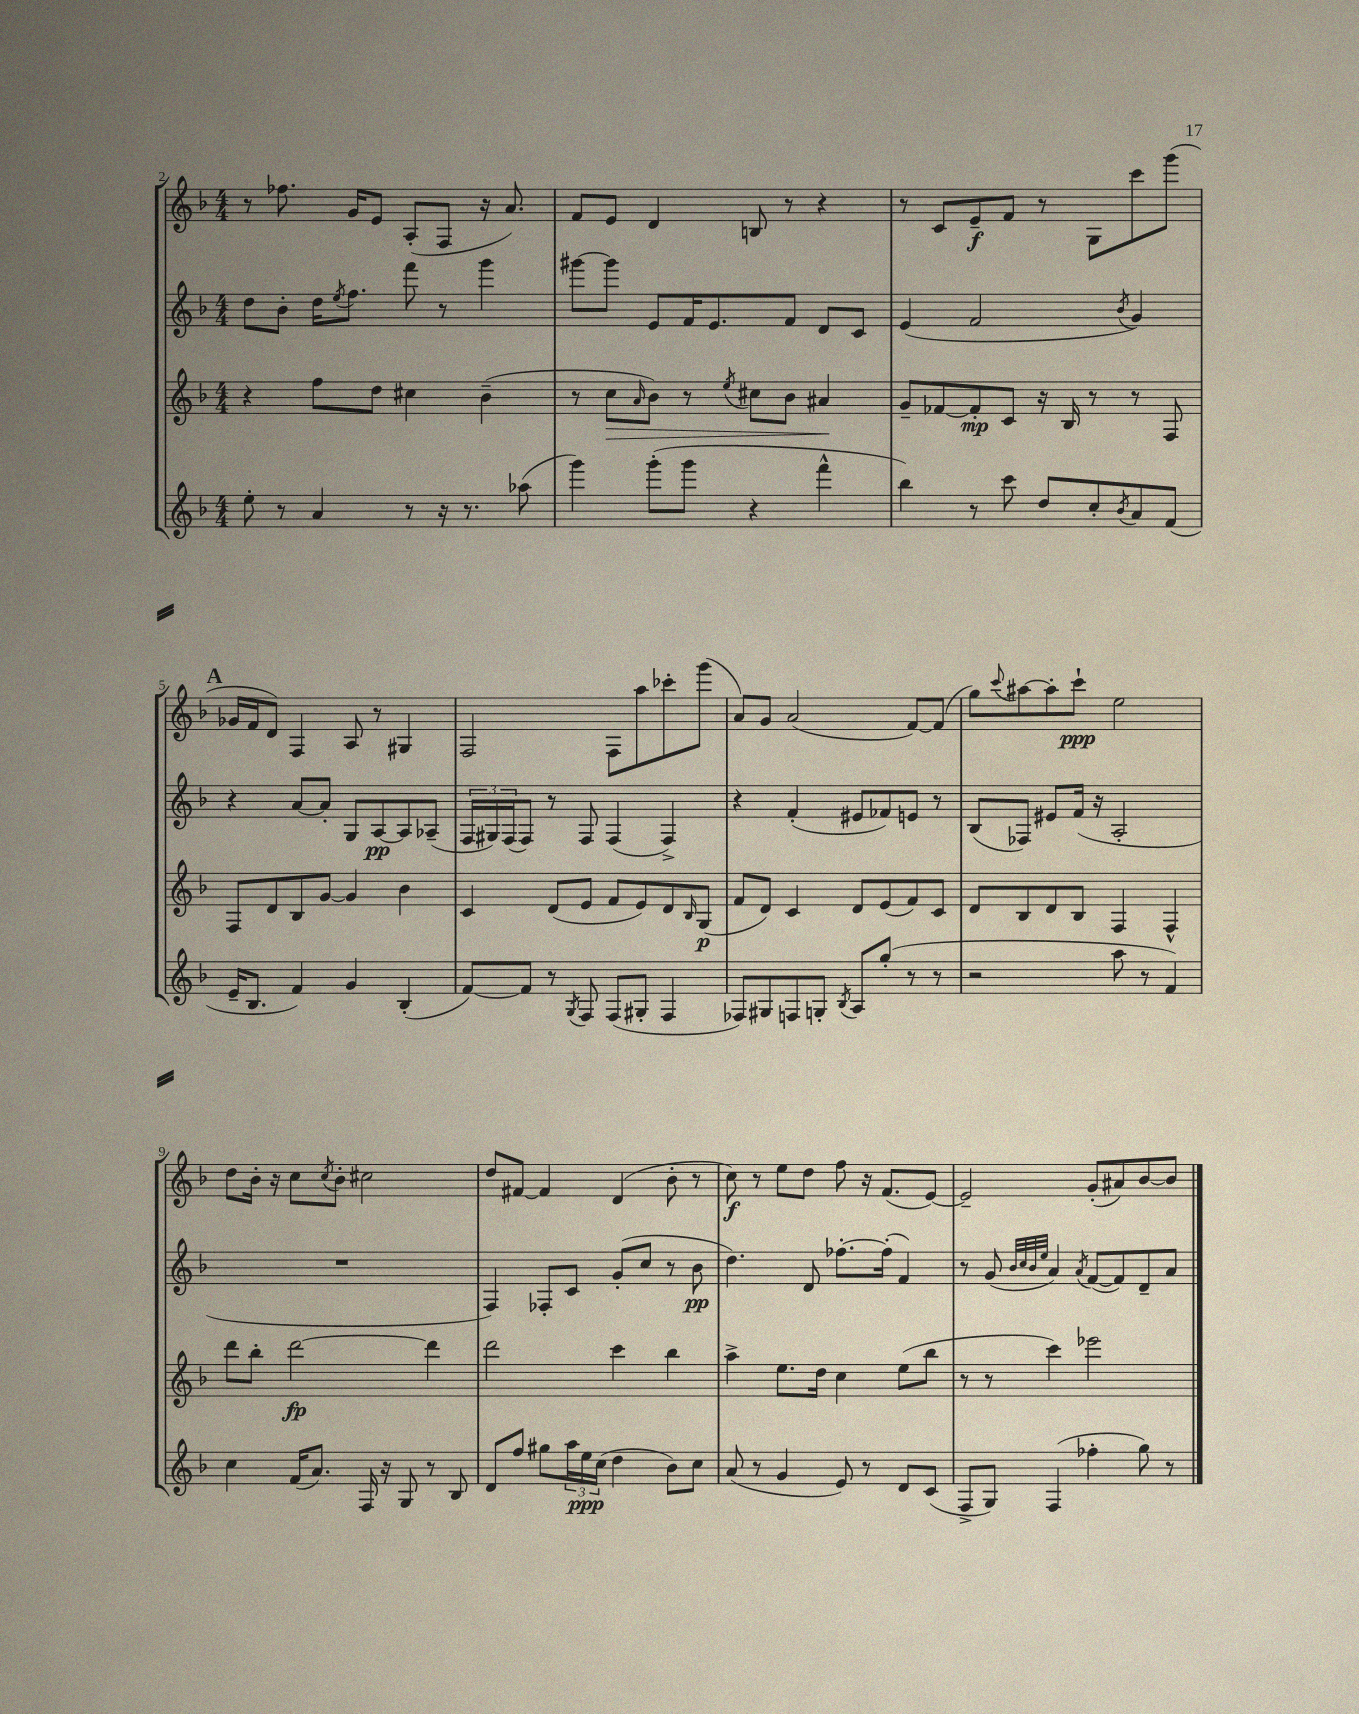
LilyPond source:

<<
\new StaffGroup <<
\new Staff = "s0" {
    \clef treble \key f \major \numericTimeSignature \time 4/4
    r8 fes''8. g'16 e'8 a8-.( f8 r16 a'8.) |
    f'8 e'8 d'4 b8 r8 r4 |
    r8 c'8 e'8--\f f'8 r8 g8 c'''8 g'''8( |
    \mark \markup { \bold "A" } ges'16 f'16 d'8) f4 a8 r8 gis4 |
    f2 f8 a''8 ces'''8-. g'''8( |
    a'8) g'8 a'2( f'8~) f'8( |
    g''8) \appoggiatura { c'''8 } ais''8~ ais''8-. c'''8-!\ppp e''2 |
    d''8 bes'16-. r16 c''8 \acciaccatura { c''8 } bes'8-. cis''2 |
    d''8 fis'8~ fis'4 d'4( bes'8-. r8 |
    c''8\f) r8 e''8 d''8 f''8 r16 f'8.( e'8~) |
    e'2-- g'8-.( ais'8) bes'8~ bes'8 \bar "|." |
}
\new Staff = "s1" {
    \clef treble \key f \major \numericTimeSignature \time 4/4
    d''8 bes'8-. d''16 \acciaccatura { e''8 } f''8. f'''8 r8 g'''4 |
    gis'''8~ gis'''8 e'8 f'16 e'8. f'8 d'8 c'8 |
    e'4( f'2 \acciaccatura { bes'8 } g'4) |
    \mark \markup { \bold "A" } r4 a'8~ a'8-. g8 a8~\pp a8 aes8--( |
    \tuplet 3/2 { f16 gis16) f16( } f8) r8 f8 f4( f4->) |
    r4 f'4-.( eis'8 fes'8) e'8 r8 |
    bes8( fes8) eis'8 f'16( r16 a2-. |
    R1 |
    f4) fes8-. c'8 g'8-.( c''8 r8 bes'8\pp |
    d''4.) d'8 fes''8.~-. fes''16-.( f'4) |
    r8 g'8( \grace { bes'32 c''32 bes'32 e''32 } a'4) \acciaccatura { a'8 } f'8~( f'8) d'8-- a'8 \bar "|." |
}
\new Staff = "s2" {
    \clef treble \key f \major \numericTimeSignature \time 4/4
    r4 f''8 d''8 cis''4 bes'4--( |
    r8 c''8\> \grace { a'16 } bes'8) r8 \acciaccatura { e''8 } cis''8 bes'8 ais'4\! |
    g'8-- fes'8~ fes'8-.\mp c'8 r16 bes16 r8 r8 f8 |
    \mark \markup { \bold "A" } f8 d'8 bes8 g'8~ g'4 bes'4 |
    c'4 d'8( e'8 f'8 e'8) d'8 \grace { bes16 } g8\p( |
    f'8 d'8) c'4 d'8 e'8( f'8) c'8 |
    d'8 bes8 d'8 bes8 f4 f4-^ |
    d'''8 bes''8-. d'''2~\fp d'''4 |
    d'''2 c'''4 bes''4 |
    a''4-> e''8. d''16 c''4 e''8( bes''8 |
    r8 r8 c'''4) ees'''2 \bar "|." |
}
\new Staff = "s3" {
    \clef treble \key f \major \numericTimeSignature \time 4/4
    e''8-. r8 a'4 r8 r16 r8. aes''8( |
    g'''4) g'''8-.( g'''8 r4 f'''4-^ |
    bes''4) r8 c'''8 d''8 c''8-. \acciaccatura { bes'8 } a'8 f'8( |
    \mark \markup { \bold "A" } e'16-- bes8. f'4) g'4 bes4-.( |
    f'8~) f'8 r8 \acciaccatura { g8 } f8 f8( gis8-. f4 |
    fes8) gis8 f8 g8-. \acciaccatura { bes8 } a8 g''8-.( r8 r8 |
    r2 a''8 r8 f'4) |
    c''4 f'16( a'8.) f16 r16 g8 r8 bes8 |
    d'8 f''8 gis''8 \tuplet 3/2 { a''16 e''16\ppp c''16( } d''4 bes'8) c''8 |
    a'8( r8 g'4 e'8) r8 d'8 c'8( |
    f8-> g8) f4( fes''4-. g''8) r8 \bar "|." |
}
>>
>>
\layout { \context { \Score currentBarNumber = #2 } }
